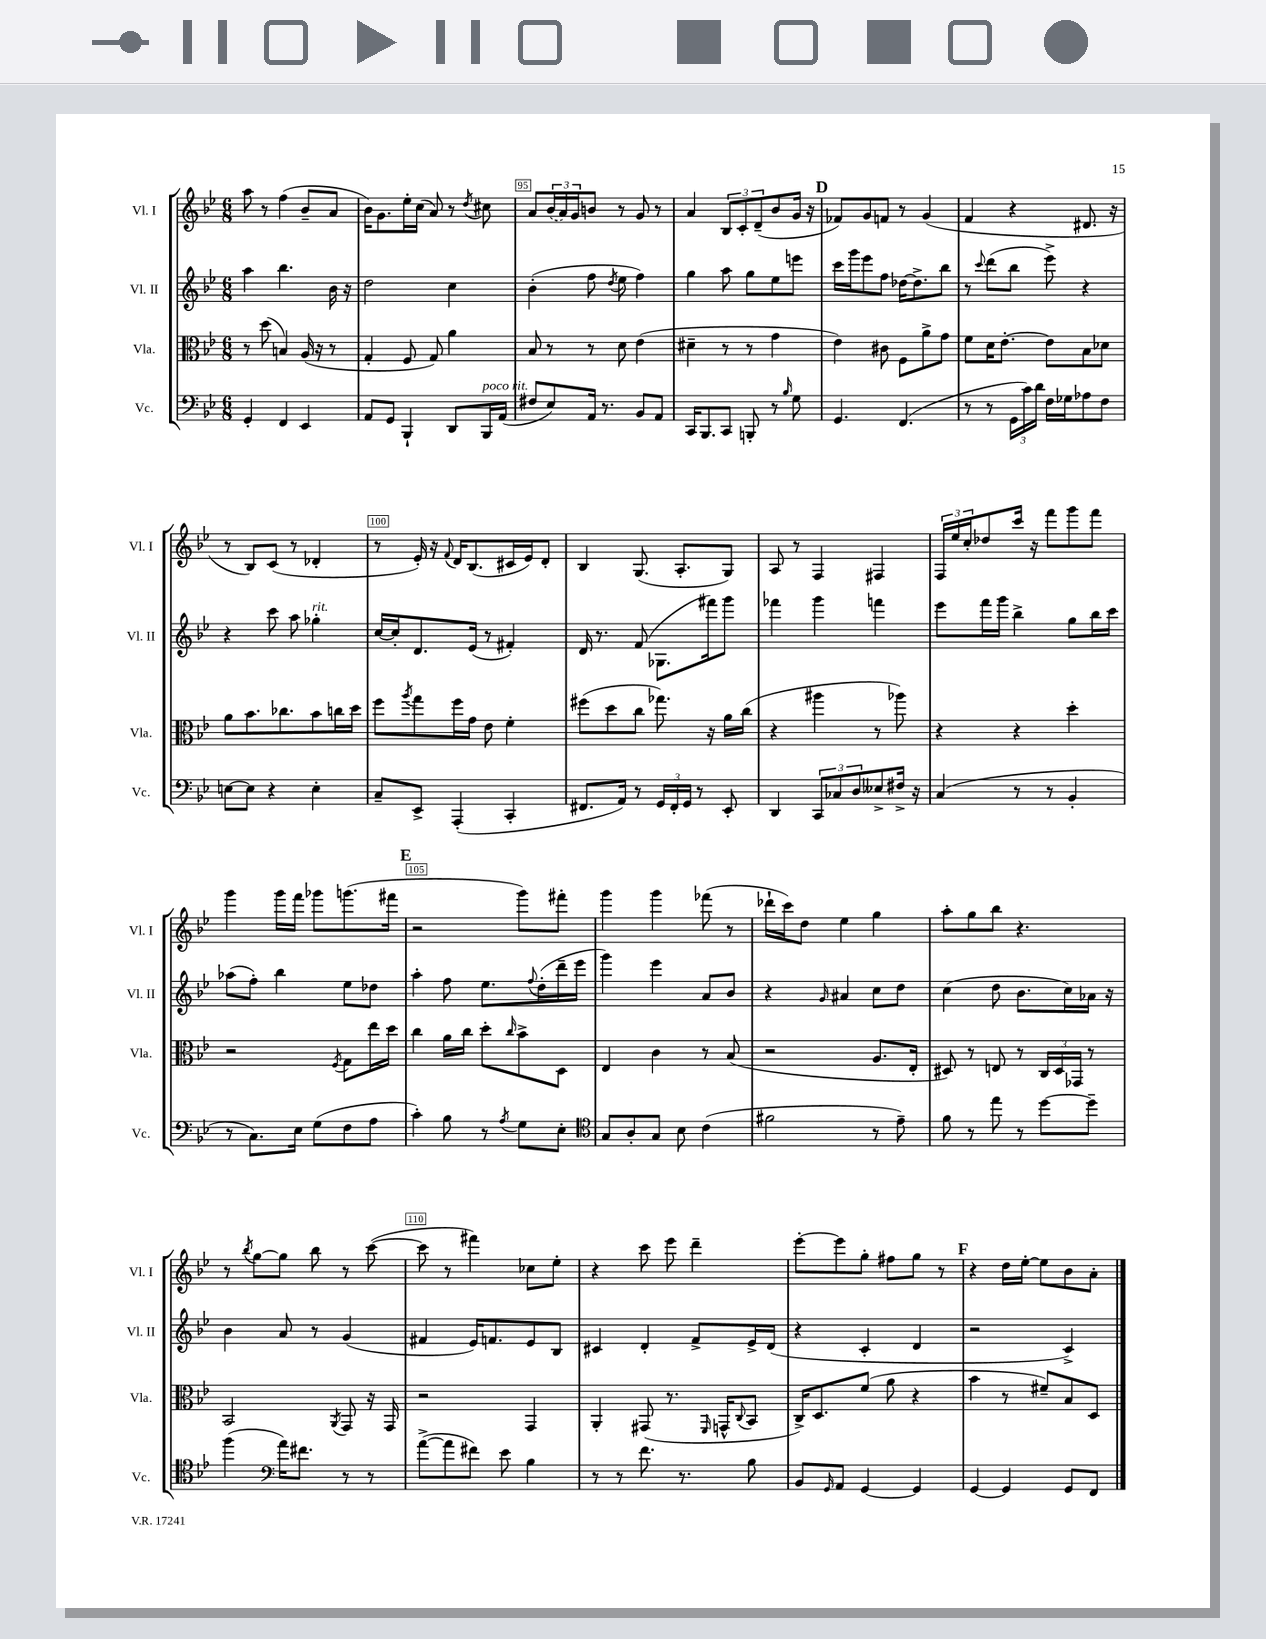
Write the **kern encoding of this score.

**kern	**kern	**kern	**kern
*part4	*part3	*part2	*part1
*staff4	*staff3	*staff2	*staff1
*I"Vc.	*I"Vla.	*I"Vl. II	*I"Vl. I
*I'Vc.	*I'Vla.	*I'Vl. II	*I'Vl. I
*clefF4	*clefC3	*clefG2	*clefG2
*k[b-e-]	*k[b-e-]	*k[b-e-]	*k[b-e-]
*M6/8	*M6/8	*M6/8	*M6/8
=93	=93	=93	=93
4GG'/	8r	4aa\	8aa\
.	(8dd\	.	8r
4FF/	4Bn/)	4.bb-\	(4ff\
4EE-/	(16A/	.	8b-~/L
.	16r	.	.
.	8r	16b-\	8a/J
.	.	16r	.
=94	=94	=94	=94
8AA/L	4G'/	2dd\	16b-\KL)
.	.	.	8.g\
8GG/J	.	.	.
4BBB-`/	8F/	.	16ee-'\L
.	.	.	(16cc\JJ
.	8G/)	.	8a/)
8DD/L	4a\	4cc\	8r
.	.	.	8qdd/
!LO:TX:a:i:t=poco rit.	!	!	!
16BBB-/L	.	.	8cc#X\
(16AA/JJ	.	.	.
=95	=95	=95	=95
8F#X/L	8B-/	(4b-'\	8a/L
8E-/)	8r	.	(24b-/L
.	.	.	24a/)
.	.	.	24g/J
16AA/Jk	8r	8ff\	8bn/J
8.r	.	.	.
.	.	8qdd/	.
.	8d\	8ee-\	8r
8BB-/L	(4e-\	4ff\)	8g/
8AA/J	.	.	8r
=96	=96	=96	=96
16CC/KL	4d#X~\	4gg\	4a/
8.BBB-/	.	.	.
8CC/J	8r	8aa\	12B-/L
.	.	.	12c'/
8BBBn'/	8r	8gg\L	.
.	.	.	(12d~/
8r	4g\	8ee-\	8b-/
16qqB-/	.	.	.
8G\	.	8eeen\J	16g/Jk
.	.	.	16r
!!LO:REH:place=s1:t=D
=97	=97	=97	=97
4.GG/	4e-\)	16ccc\LL	8f-X/L)
.	.	16ggg\J	.
.	.	8eee-\	8g/
.	8c#X\	8ff\J	8fn/J
(4.FF/	8F\L	[16dd-X\KL	8r
.	.	8.dd-^\]	.
.	8a^\	.	(4g/
.	8g\J	8bb-\J	.
=98	=98	=98	=98
8r	8f\L	8r	4f/
.	.	8qqccc/	.
8r	16d\K	(8ddd\L	.
.	[8.e-'\J	.	.
24GG\LL	.	8bb-\J	4r
24c\)	.	.	.
24d\JJ	.	.	.
16F\LL	8e-\L]	8eee-^\)	.
16G-X\J	.	.	.
8A-X\	8B-\	4r	8.d#X/
8F\J	8d-X\J	.	.
.	.	.	16r
!!LO:LB:g=z
=99	=99	=99	=99
[8En\L	8a\L	4r	8r
8E\J]	8.b-\	.	8B-/L)
4r	.	8ccc\	(8c/J
.	8.cc-X\	.	.
.	.	8aa\	8r
!	!	!LO:TX:a:i:t=rit.	!
4E'\	8b-\	4gg-X'\	4d-X'/
.	16ccn\L	.	.
.	16dd\JJ	.	.
=100	=100	=100	=100
8C~/L	8ff\L	[16cc/LL	8r
.	.	16cc'/J]	.
.	8qaa/	.	.
8EE-^/J	8gg\	8.d/	16e-'/)
.	.	.	16r
.	.	.	8qqf/
(4AAA'/	16ff\L	.	16d/KL
.	16g\JJ	(16e-/Jk	(8.B-/
.	8e-\	8r	.
4CC'/	4f'\	4f#X'/)	16c#X/L
.	.	.	16e-/J)
.	.	.	8d'/J
=101	=101	=101	=101
8.FF#X/L	(8ff#X\L	16d/	4B-/
.	.	8.r	.
.	8dd\	.	.
16AA/Jk)	.	.	.
8r	8cc\J	(8f/	(8.G/
24GG/LL	8.gg-X\)	8.G-X\L	.
24FF#'/	.	.	.
.	.	.	8.A'/L
24GG/JJ	.	.	.
8r	.	.	.
.	16r	16fff#X\k)	.
8EE-'/	16a\LL	8ggg\J	8G/J)
.	(16cc\JJ	.	.
=102	=102	=102	=102
4DD/	4r	4fff-X\	8A/
.	.	.	8r
12CC/L	4aa#X\	4ggg\	4F/
12C-X/	.	.	.
12D/	.	.	.
8E--X^/	8r	4fffn\	4F#X/
16F#X^/Jk	8aa-X\)	.	.
16r	.	.	.
=103	=103	=103	=103
(4C/	4r	8eee-\L	24F/LL
.	.	.	24ee-/
.	.	.	24cc'/J
.	.	16fff\L	8dd-X/
.	.	16ggg\JJ	.
8r	4r	4bb-^\	16ccc/Jk
.	.	.	16r
8r	.	.	8fff\L
4BB-'/	4dd'\	8gg\L	8ggg\
.	.	16bb-\L	8fff\J
.	.	16ccc\JJ	.
!!LO:LB:g=z
=104	=104	=104	=104
8r	2r	(8aa-X\L	4ggg\
8.C\L)	.	8ff'\J)	.
.	.	4bb-\	16ggg\LL
16E-\Jk	.	.	16fff\JJ
(8G\L	.	.	8ggg-X\L
.	8qF/	.	.
8F\	8G\L	8ee-\L	(8.gggn\
8A\J	16ee-\L	8dd-X\J	.
.	16dd\JJ	.	16fff#X\Jk
!!LO:REH:place=s1:t=E
=105	=105	=105	=105
4c'\)	4cc\	4aa'\	2r
8B-\	16a\LL	8ff\	.
.	16cc\JJ	.	.
8r	8dd'\L	8.ee-\L	.
8qA/	16qqcc/	.	.
8G\L	8b-^\	.	8ggg\L)
.	.	8qqff/	.
.	.	(16dd'\L	.
8E-'\J	8D\J	16ddd~\	8fff#X'\J
.	.	16eee-\JJ	.
=106	=106	=106	=106
*clefC4	*	*	*
8G/L	4E-/	4ggg\)	4ggg\
8A'/	.	.	.
8G/J	4c\	4eee-\	4ggg\
8B-\	.	.	.
(4c\	8r	8a/L	(8fff-X\
.	(8B-/	8b-/J	8r
=107	=107	=107	=107
2f#X\	2r	4r	16ddd-X`\LL
.	.	.	16ccc\J)
.	.	.	8dd\J
.	.	16qqg/	.
.	.	4a#X/	4ee-\
8r	8.A/L	8cc\L	4gg\
8e-~\)	.	8dd\J	.
.	16E-'/Jk	.	.
=108	=108	=108	=108
8f\	8D#X/)	(4cc\	8aa'\L
8r	8r	.	8gg\
8ee-\	8En/	8dd\	8bb-\J
8r	8r	8.b-\L	4.r
[8dd\L	24C/LL	.	.
.	24D#/	.	.
.	.	16cc\L)	.
.	24GG-X/JJ	.	.
8dd~\J]	8r	16a-X\JJ	.
.	.	16r	.
!!LO:LB:g=z
=109	=109	=109	=109
(4ff\	2BB-/	4b-\	8r
.	.	.	8qbb-/
.	.	.	[8gg\L
*clefF4	*	*	*
16a\KL)	.	8a/	8gg\J]
8.f#X\J	.	.	.
.	.	8r	8bb-\
.	8qAA/	.	.
8r	8GG/	(4g/	8r
8r	16r	.	([8ccc\
.	16GG/	.	.
=110	=110	=110	=110
([8a^\L	2r	4f#X/	8ccc\]
8a\]	.	.	8r
8f#X\J)	.	16e-/KL)	4fff#X\)
.	.	8.fn/	.
8e-\	.	.	.
4B-\	4GG/	8e-/	8cc-X\L
.	.	8B-/J	8ee-'\J
=111	=111	=111	=111
8r	4AA'/	4c#X/	4r
8r	.	.	.
8.f\	(8GG#X/	4d'/	8ccc\
.	8.r	.	8eee-\
8.r	.	.	.
.	.	8f^/L	4ddd~\
.	16qqFF/	.	.
.	16GGn^^/KL	.	.
.	8qqC/	.	.
8B-\	8BB-/J	16e-^/L	.
.	.	(16d/JJ	.
=112	=112	=112	=112
8BB-/L	16C^/KL)	4r	[8eee-'\L
.	8.D/	.	.
16qqGG/	.	.	.
8AA/J	.	.	8eee-\]
[4GG/	(8f/J	4c'/	8gg'\J
.	8a\	.	8ff#X\L
4GG/]	4r	4d/	8gg\J
.	.	.	8r
!!LO:REH:place=s1:t=F
=113	=113	=113	=113
[4GG/	4b-\	2r	4r
4GG/]	8r	.	16dd\LL
.	.	.	[16ee-'\JJ
.	8f#X~/L)	.	8ee-\L]
8GG/L	8B-/	4c^/)	8b-\
8FF/J	8D/J	.	8a'\J
==	==	==	==
*-	*-	*-	*-
